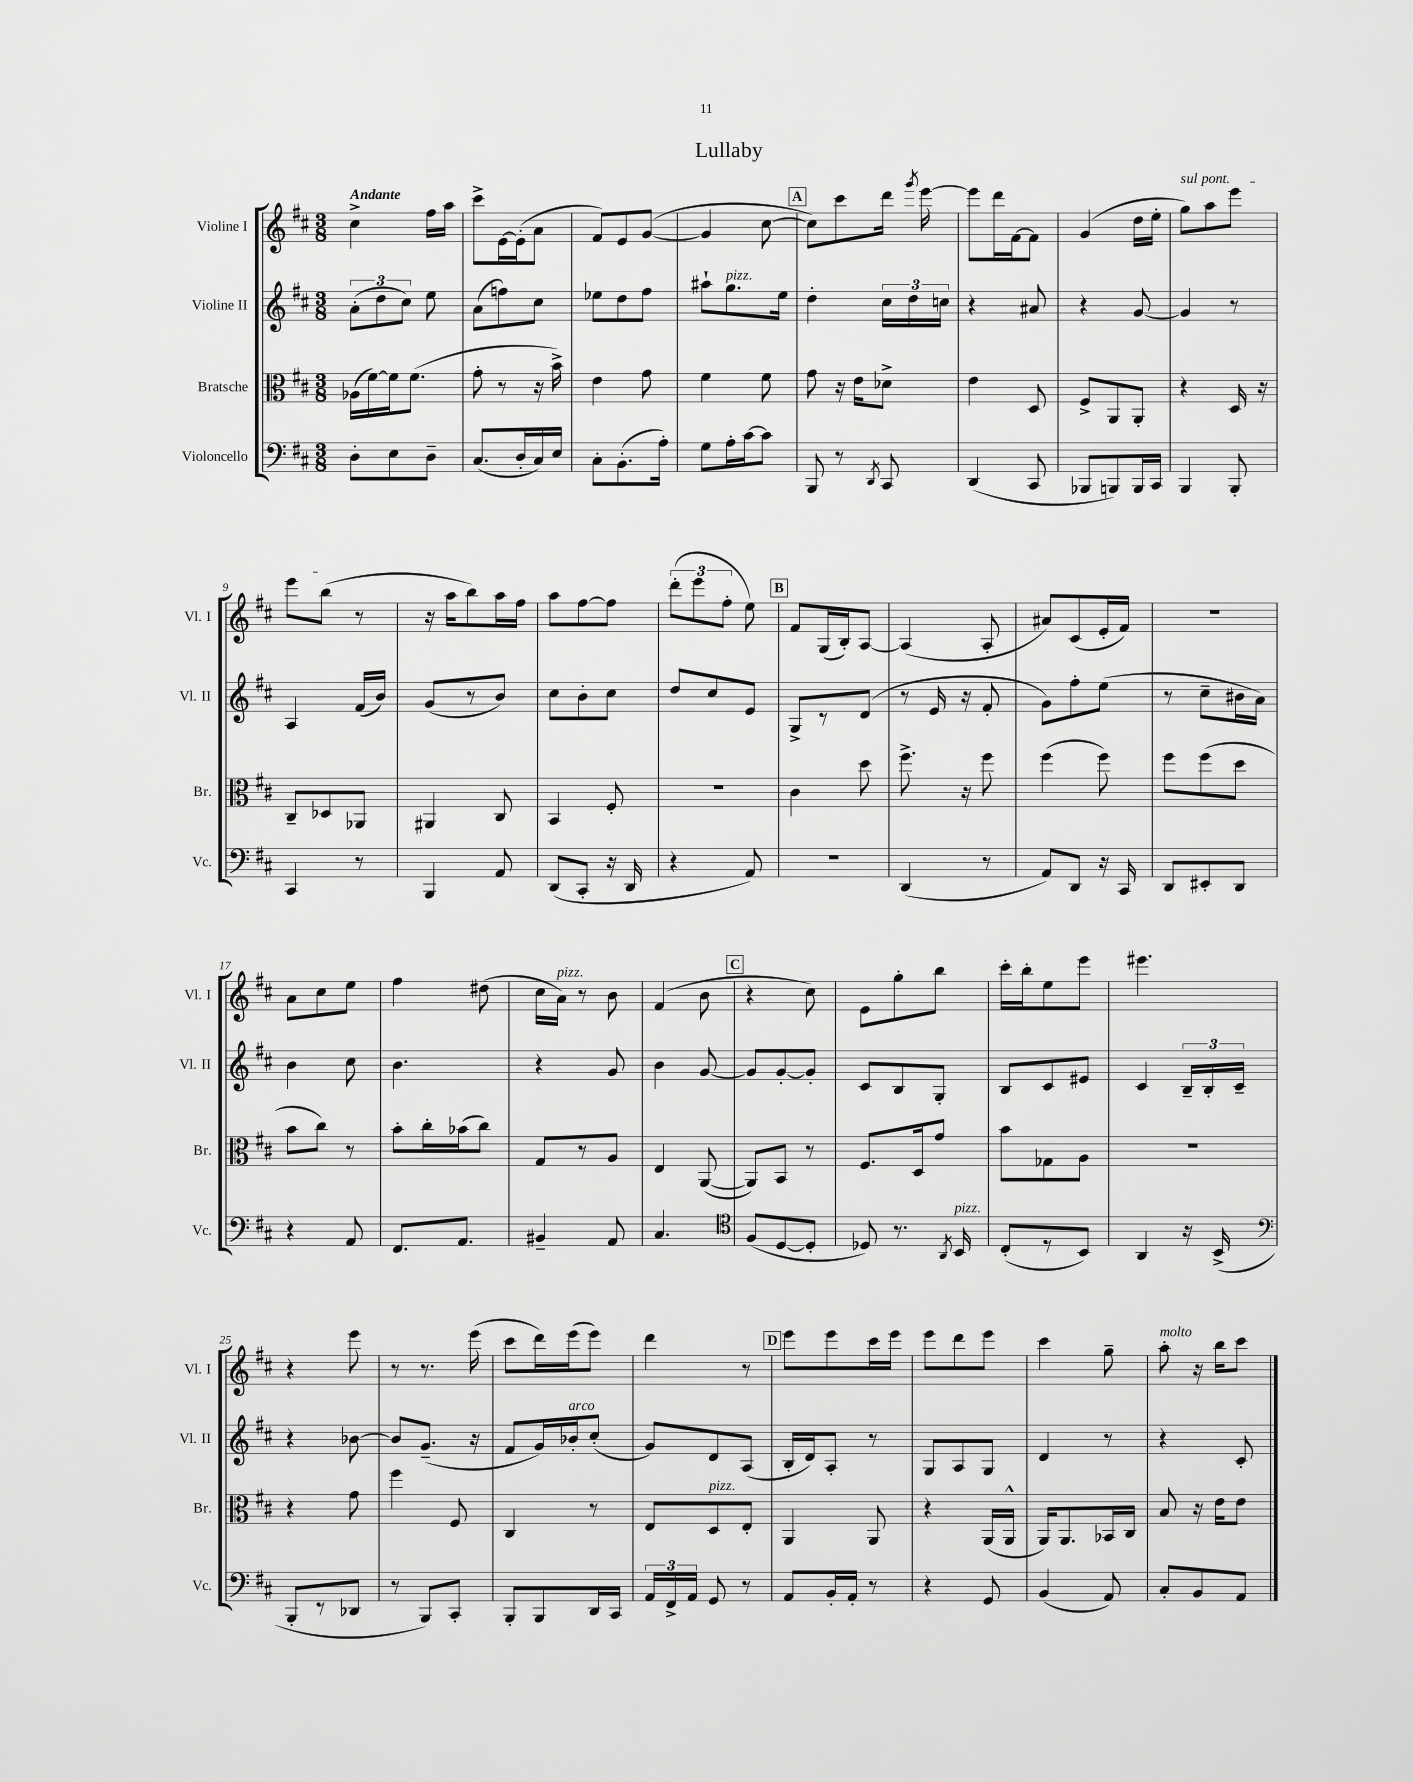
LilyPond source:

\header { title = "Lullaby" }
<<
\new StaffGroup <<
\new Staff = "s0" \with { instrumentName = "Violine I" shortInstrumentName = "Vl. I" } {
    \clef treble \key d \major \numericTimeSignature \time 3/8 \tempo "Andante"
    \autoBeamOff cis''4-> fis''16[ a''16] |
    cis'''8[-> e'16~ e'16-.( a'8] |
    fis'8[) e'8 g'8]~( |
    g'4 cis''8~ |
    \mark \markup { \box "A" } cis''8[) cis'''8 d'''16] \acciaccatura { g'''8 } e'''16~ |
    e'''8[ d'''16 fis'16~ fis'8] |
    g'4( d''16[ e''16]-. |
    \once \override TextSpanner.bound-details.left.text = \markup { \italic "sul pont." } g''8[\startTextSpan) a''8 e'''8] |
    e'''8[ b''8]\stopTextSpan( r8 |
    r16 a''16[ b''8) a''16 fis''16] |
    a''8[ fis''8~ fis''8] |
    \tuplet 3/2 { d'''8[-.( e'''8 fis''8]-. } e''8) |
    \mark \markup { \box "B" } fis'8[ g16( b16-.) a8]~ |
    a4( a8-. |
    ais'8[) cis'8( e'16-. fis'16]) |
    R4. |
    a'8[ cis''8 e''8] |
    fis''4 dis''8( |
    cis''16[ a'16]^\markup { \italic "pizz." }) r8 b'8 |
    fis'4( b'8 |
    \mark \markup { \box "C" } r4 cis''8) |
    e'8[ g''8-. b''8] |
    cis'''16[-. b''16-. e''8 e'''8] |
    eis'''4. |
    r4 e'''8 |
    r8 r8. e'''16( |
    cis'''8[ d'''16) e'''16( e'''8]) |
    d'''4 r8 |
    \mark \markup { \box "D" } e'''8[ e'''8 cis'''16 e'''16] |
    e'''8[ d'''8 e'''8] |
    cis'''4 g''8-- |
    a''8-.^\markup { \italic "molto" } r16 b''16[ cis'''8] \bar "|." |
}
\new Staff = "s1" \with { instrumentName = "Violine II" shortInstrumentName = "Vl. II" } {
    \clef treble \key d \major \numericTimeSignature \time 3/8
    \autoBeamOff \tuplet 3/2 { a'8[-.( d''8 cis''8]) } e''8 |
    a'8[( f''8) cis''8] |
    ees''8[ d''8 fis''8] |
    ais''8[-! g''8.^\markup { \italic "pizz." } e''16] |
    \mark \markup { \box "A" } d''4-. \tuplet 3/2 { cis''16[ d''16 c''16] } |
    r4 ais'8 |
    r4 g'8~ |
    g'4 r8 |
    a4 fis'16[( b'16]) |
    g'8[( r8 b'8]) |
    cis''8[ b'8-. cis''8] |
    d''8[ cis''8 e'8] |
    \mark \markup { \box "B" } g8[-> r8 d'8]( |
    r8 e'16 r16 fis'8-. |
    g'8[) fis''8-. e''8]( |
    r8 cis''8[-- bis'16 a'16]) |
    b'4 cis''8 |
    b'4. |
    r4 g'8 |
    b'4 g'8~ |
    \mark \markup { \box "C" } g'8[ g'8~-. g'8]-. |
    cis'8[ b8 g8]-. |
    b8[ cis'8 eis'8] |
    cis'4 \tuplet 3/2 { b16[-- b16-. cis'16]-- } |
    r4 bes'8~ |
    bes'8[ g'8.]--( r16 |
    fis'8[ g'16) bes'16-.^\markup { \italic "arco" } cis''8]-.( |
    g'8[) d'8 a8]( |
    \mark \markup { \box "D" } b16[-. d'16) a8]-. r8 |
    g8[ a8 g8] |
    d'4 r8 |
    r4 cis'8-. \bar "|." |
}
\new Staff = "s2" \with { instrumentName = "Bratsche" shortInstrumentName = "Br." } {
    \clef alto \key d \major \numericTimeSignature \time 3/8
    \autoBeamOff aes16[( fis'16~) fis'16 fis'8.]( |
    g'8-. r8 r16 b'16->) |
    e'4 g'8 |
    fis'4 fis'8 |
    \mark \markup { \box "A" } g'8 r16 e'16[ des'8]-> |
    e'4 d8 |
    fis8[-> a,8 a,8]-. |
    r4 d16 r16 |
    cis8[-- des8 aes,8] |
    ais,4 cis8 |
    b,4 fis8-. |
    R4. |
    \mark \markup { \box "B" } cis'4 d''8 |
    fis''8.-> r16 fis''8 |
    fis''4( fis''8) |
    fis''8[ fis''8( d''8] |
    b'8[ cis''8]) r8 |
    b'8[-. cis''16-. bes'16( cis''8]) |
    g8[ r8 a8] |
    e4 a,8~( |
    \mark \markup { \box "C" } a,8[) b,8] r8 |
    fis8.[ d16 g'8] |
    b'8[ ges8 a8] |
    R4. |
    r4 g'8 |
    fis''4 fis8 |
    cis4 r8 |
    e8[ d8^\markup { \italic "pizz." } e8]-. |
    \mark \markup { \box "D" } a,4 a,8 |
    r4 a,16[( a,16]-^ |
    a,16[) a,8. bes,16 cis16] |
    b8 r16 e'16[ e'8] \bar "|." |
}
\new Staff = "s3" \with { instrumentName = "Violoncello" shortInstrumentName = "Vc." } {
    \clef bass \key d \major \numericTimeSignature \time 3/8
    \autoBeamOff d8[-. e8 d8]-- |
    cis8.[( d16-. cis16) e16] |
    cis8[-. b,8.-.( a16]-.) |
    g8[ a16-. cis'16~ cis'8] |
    \mark \markup { \box "A" } b,,8 r8 \acciaccatura { d,8 } cis,8 |
    d,4( cis,8 |
    bes,,8[ b,,8) b,,16 cis,16] |
    b,,4 b,,8-. |
    cis,4 r8 |
    b,,4 a,8 |
    d,8[( cis,8]-. r16 d,16 |
    r4 a,8) |
    \mark \markup { \box "B" } R4. |
    d,4( r8 |
    a,8[) d,8] r16 cis,16 |
    d,8[ eis,8-. d,8] |
    r4 a,8 |
    fis,8.[ a,8.] |
    bis,4-- a,8 |
    cis4. |
    \mark \markup { \box "C" } \clef tenor fis8[( d8~ d8]-. |
    des8) r8. \acciaccatura { a,8 } b,16^\markup { \italic "pizz." } |
    cis8[-.( r8 b,8]) |
    a,4 r16 b,16->( |
    \clef bass b,,8[-. r8 des,8] |
    r8 b,,8[) cis,8]-. |
    b,,8[-. b,,8 d,16 cis,16] |
    \tuplet 3/2 { a,16[ fis,16-> a,16] } g,8 r8 |
    \mark \markup { \box "D" } a,8[ b,16-. a,16]-. r8 |
    r4 g,8 |
    b,4( a,8) |
    cis8[-. b,8 a,8] \bar "|." |
}
>>
>>
